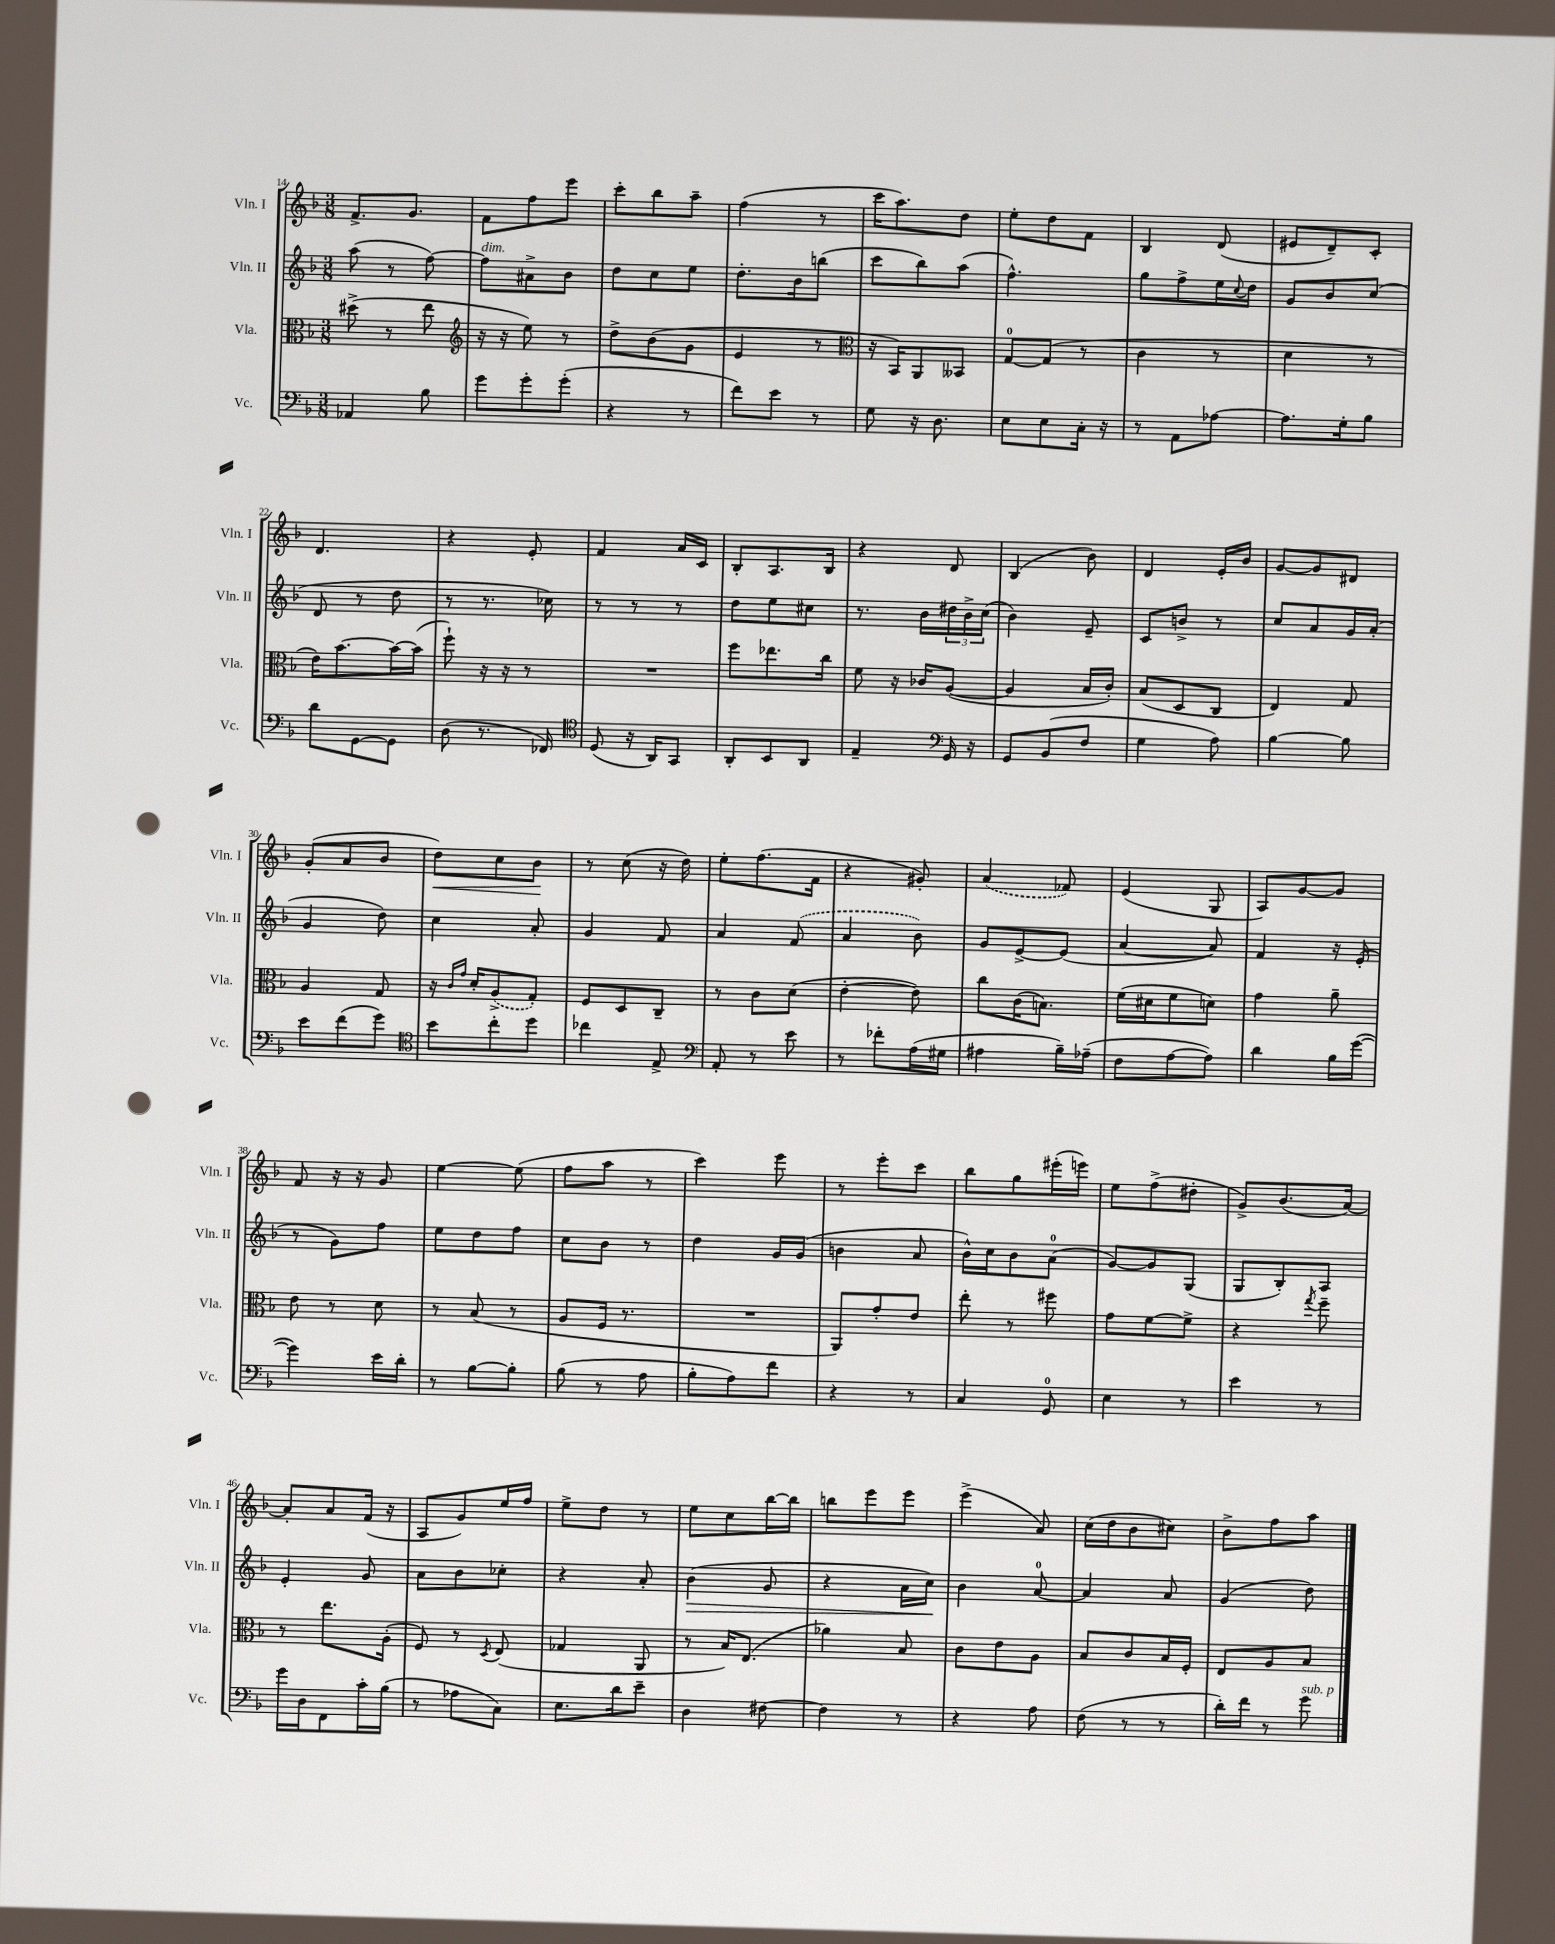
<<
\new StaffGroup <<
\new Staff = "s0" \with { instrumentName = "Vln. I" shortInstrumentName = "Vln. I" } {
    \clef treble \key f \major \numericTimeSignature \time 3/8
    f'8.-> g'8. |
    f'8 f''8 e'''8 |
    c'''8-. bes''8 a''8-- |
    f''4( r8 |
    c'''16 a''8.) d''8 |
    e''8-. d''8 f'8 |
    bes4 d'8( |
    eis'8 d'8--) c'8-. |
    d'4. |
    r4 e'8-. |
    f'4 a'16 c'16 |
    bes8-. a8. bes16 |
    r4 d'8 |
    bes4( bes'8) |
    d'4 e'16-. bes'16 |
    g'8~ g'8 dis'8 |
    g'8-.( a'8 bes'8 |
    d''8\<) c''8 bes'8\! |
    r8 c''8( r16 d''16) |
    e''8-. f''8.( f'16 |
    r4 gis'8-.) |
    \once \slurDashed a'4( fes'8) |
    e'4( g8 |
    a8) g'8~ g'8 |
    f'8 r16 r16 g'8 |
    e''4~ e''8( |
    f''8 a''8 r8 |
    c'''4) e'''8 |
    r8 e'''8-. c'''8 |
    bes''8 g''8 eis'''16-.( e'''16) |
    e''8 f''8->( dis''8-. |
    g'8->) bes'8.( a'16~) |
    a'8-. a'8 f'16( r16 |
    a8 g'8) e''16 f''16 |
    e''8-> d''8 r8 |
    e''8 c''8 bes''16~ bes''16 |
    b''8 e'''8 e'''8 |
    e'''4->( a'8) |
    c''16( d''16 bes'8 cis''8) |
    bes'8-> f''8 a''8 \bar "|." |
}
\new Staff = "s1" \with { instrumentName = "Vln. II" shortInstrumentName = "Vln. II" } {
    \clef treble \key f \major \numericTimeSignature \time 3/8
    a''8( r8 f''8~) |
    f''8^\markup { \italic "dim." } ais'8-> bes'8 |
    d''8 c''8 e''8 |
    d''8.-. bes'16 b''8( |
    c'''8 bes''8) a''8( |
    f''4.-^) |
    g''8 f''8-> e''16 \appoggiatura { c''8 } d''16 |
    g'8 bes'8 c''8( |
    d'8 r8 d''8 |
    r8 r8. ces''16) |
    r8 r8 r8 |
    d''8 e''8 cis''8 |
    r8. bes'16 \tuplet 3/2 { dis''16 bes'16-> c''16( } |
    bes'4) e'8-- |
    c'8 b'8-> r8 |
    c''8 a'8 g'16 a'16-.( |
    g'4 d''8) |
    c''4 a'8-. |
    g'4 f'8 |
    a'4 \once \slurDashed f'8( |
    a'4 bes'8) |
    g'8 e'8~-> e'8( |
    a'4~ a'8) |
    f'4 r16 e'16-.( |
    r8 g'8) f''8 |
    e''8 d''8 f''8 |
    c''8 bes'8 r8 |
    d''4 g'16 g'16( |
    b'4 a'8 |
    bes'16-^) c''16 bes'8 a'8-0( |
    g'8~) g'8 g8( |
    g8 bes8-.) a8 |
    e'4-. g'8 |
    a'8 bes'8 ces''8-. |
    r4 a'8-. |
    bes'4\>( g'8 |
    r4 a'16 c''16\!) |
    bes'4 a'8-0~ |
    a'4 a'8 |
    g'4( d''8) \bar "|." |
}
\new Staff = "s2" \with { instrumentName = "Vla." shortInstrumentName = "Vla." } {
    \clef alto \key f \major \numericTimeSignature \time 3/8
    dis''8->( r8 e''8 |
    \clef treble r16 r16 e''8) r8 |
    d''8-> bes'8( g'8 |
    e'4 r8 |
    \clef alto r16 bes,16) a,8 beses,8 |
    g8-0~ g8( r8 |
    c'4 r8 |
    d'4 r8 |
    e'16) bes'8.~ bes'16~ bes'16( |
    f''8-!) r16 r16 r8 |
    R4. |
    f''8 ees''8. c''16 |
    f'8 r16 ces'16 a8~( |
    a4 bes16 c'16-.) |
    bes8( d8 c8 |
    e4) g8 |
    a4 g8 |
    r16 \grace { c'16 g'16 } d'16-. \once \slurDashed a8->( g8-.) |
    f8 d8 c8-- |
    r8 c'8 d'8( |
    e'4~-. e'8) |
    c''8 c'16( b8.) |
    f'16( dis'16 f'8 d'8) |
    g'4 a'8-- |
    e'8 r8 d'8 |
    r8 bes8( r8 |
    a8 f16 r8. |
    R4. |
    a,8) g'8-. e'8 |
    e''8-. r8 fis''8 |
    g'8 f'8~ f'8-> |
    r4 \acciaccatura { g''8 } f''8-- |
    r8 e''8. a16-.( |
    f8) r8 \acciaccatura { d8 } e8( |
    ges4 a,8 |
    r8 bes16) e8.( |
    aes'4) bes8 |
    c'8 e'8 a8 |
    bes8 c'8 bes16 f16-. |
    e8 a8 bes8 \bar "|." |
}
\new Staff = "s3" \with { instrumentName = "Vc." shortInstrumentName = "Vc." } {
    \clef bass \key f \major \numericTimeSignature \time 3/8
    aes,4 bes8 |
    g'8 g'8-. g'8-.( |
    r4 r8 |
    f'8) e'8 r8 |
    g8 r16 d8. |
    e8 e8 c16-. r16 |
    r8 a,8 aes8~ |
    aes8. g16-. bes8 |
    d'8 g,8~ g,8 |
    d8( r8. fes,16) |
    \clef tenor d8( r16 a,16) g,8 |
    a,8-. bes,8 a,8 |
    e4-- \clef bass g,16 r16 |
    g,8 bes,8( f8 |
    g4 a8) |
    bes4~ bes8 |
    e'8 f'8( g'8) |
    \clef tenor bes'8 c''8-. d''8 |
    ces''4 e8-> |
    \clef bass a,8-. r8 e'8 |
    r8 fes'8-. a16( gis16 |
    ais4 bes16--) aes16--( |
    f8 a8~ a8) |
    d'4 bes16 g'16~( |
    g'4) e'16 d'16-. |
    r8 bes8~ bes8-. |
    bes8( r8 a8 |
    bes8-. a8) f'8 |
    r4 r8 |
    c4 g,8-0 |
    e4 r8 |
    e'4 r8 |
    g'16 d16 f,8 c'16-. bes16( |
    r8 aes8 c8) |
    e8. d'16 e'8-- |
    d4 fis8~ |
    fis4 r8 |
    r4 a8 |
    f8( r8 r8 |
    d'16-.) f'16 r8 g'8^\markup { \italic "sub. p" } \bar "|." |
}
>>
>>
\layout { \context { \Score currentBarNumber = #14 } }
